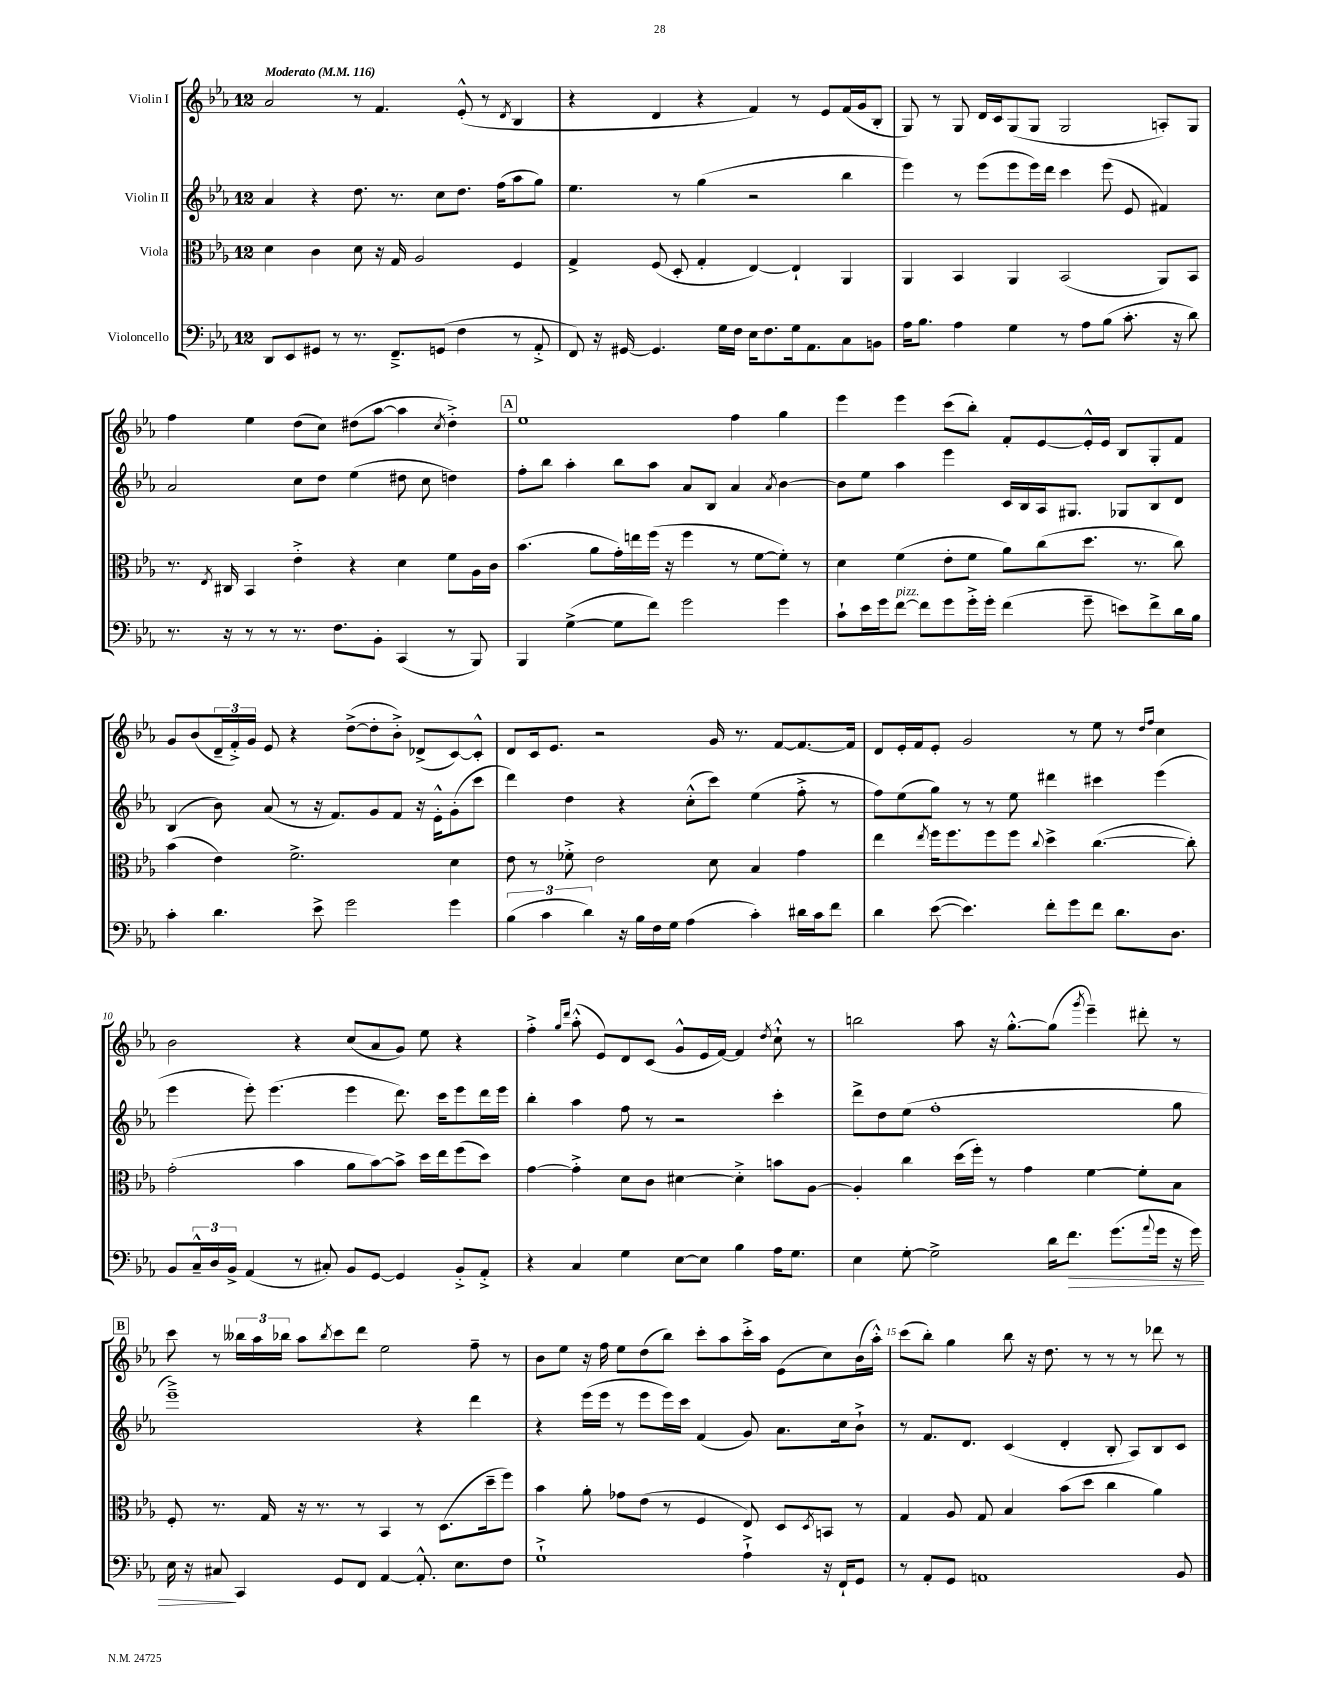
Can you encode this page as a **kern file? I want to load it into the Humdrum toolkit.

**kern	**kern	**kern	**kern
*staff4	*staff3	*staff2	*staff1
*clefF4	*clefC3	*clefG2	*clefG2
*k[b-e-a-]	*k[b-e-a-]	*k[b-e-a-]	*k[b-e-a-]
*M12/8	*M12/8	*M12/8	*M12/8
*MM116	*MM116	*MM116	*MM116
8DD/L	4d\	4a-/	2a-/
8EE-/	.	.	.
8GG#/J	4c\	4r	.
8r	.	.	.
8.r	8d\	8.dd\	8r
.	16r	.	4.f/
8.FF~^/L	16G/	8.r	.
.	2A-/	.	.
(8GG/J	.	8cc\L	.
4F\	.	8.dd\J	(8e-'^^/
.	.	.	8r
.	.	(16ff\LK	.
.	.	.	8qd/
8r	4F/	8aa-\	4B-/
8AA-'^/	.	8gg\J)	.
=	=	=	=
8FF/)	4G^/	4.ee-\	4r
16r	.	.	.
[16GG#/	.	.	.
4.GG#/]	(8F/	.	4d/
.	8D'/	8r	.
.	4G'/	(4gg\	4r
16G\LL	.	.	.
16F\JJ	.	.	.
16E-\LK	[4E-/)	2r	4f/)
8.F\	.	.	.
16G\k	4E-`/]	.	8r
8.AA-\	.	.	.
.	.	.	8e-/L
8C\	4AA-/	4bb-\	(16f/L
.	.	.	16g/J
8BB\J	.	.	8B-'/J
=	=	=	=
16A-\LK	4AA-/	4eee-\)	8G/)
8.B-\J	.	.	.
.	.	.	8r
4A-\	4BB-/	8r	8G/
.	.	(8eee-\L	16d/LL
.	.	.	16c/J
4G\	4AA-/	8eee-\	(8G/
.	.	16eee-\L)	8G/J
.	.	16ddd\JJ	.
8r	(2BB-/	4ccc\	2G/
8A-\L	.	.	.
(8B-\J	.	(8eee-\	.
8.c'\	.	8e-/	.
.	8AA-/L)	4f#/)	8A'/L)
16r	.	.	.
8d\)	8BB-/J	.	8G/J
=	=	=	=
8.r	8.r	2a-/	4ff\
.	8qE-/	.	.
16r	16C#/	.	.
8r	4BB-/	.	4ee-\
8r	.	.	.
8.r	4e-'^\	8cc\L	(8dd\L
.	.	8dd\J	8cc\J)
8.F\L	.	.	.
.	4r	(4ee-\	(8dd#\L
8BB-'\J	.	.	[8aa-\J
(4CC/	4d\	8dd#\	4aa-\]
.	.	8cc\	.
.	.	.	8qcc/
8r	8f\L	4dd\)	4dd#'^\)
8BBB-/)	16A-\L	.	.
.	16c\JJ	.	.
=	=	=	=
4BBB-/	(4.b-\	8ff'\L	1ee-
.	.	8bb-\J	.
([4G^\	.	4aa-'\	.
.	8a-\L	.	.
8G\]L	16g'\L)	8bb-\L	.
.	16ee\	.	.
8f\J)	(16ff\JJ	8aa-\J	.
.	16r	.	.
2g\	4ff\	8a-/L	.
.	.	8B-/J	.
.	8r	4a-/	4ff\
.	[8f\L	.	.
.	.	8qa-/	.
4g\	8f'\]J)	[4b-\	4gg\
.	8r	.	.
=	=	=	=
8c`\L	4d\	8b-\]L	4eee-\
16e-\L	.	8ee-\J	.
16g\J	.	.	.
[8f\J	(4f\	4aa-\	4eee-\
8f\]L	.	.	.
8g\	8e-'\L	4eee-\	(8ccc\L
16g'^\L	8f\J	.	8bb-'\J)
16g'\JJ	.	.	.
(4f\	8a-\L)	16c/LL	8f'/L
.	.	16B-/	.
.	(8cc\	16A-/J	[8e-/
.	.	8.G#/J	.
8g~\	8.dd\J	.	16e-'^^/]L
.	.	.	16e-/JJ
8e\L)	.	8G-/L	8B-/L
.	8.r	.	.
8f^\	.	8B-/	8G'/
16d\L	8cc\)	8d/J	8f/J
16B-\JJ	.	.	.
=	=	=	=
4c'\	(4b-\	(4B-/	8g/L
.	.	.	(8b-/
4.d\	4e-\)	8b-\)	24d~/L
.	.	.	24f'^/)
.	.	.	24g/JJ
.	.	(8a-/	8e-/
.	2.f^\	8r	4r
8e-^\	.	16r	.
.	.	8.f/L)	.
2g\	.	.	([8dd^\L
.	.	8g/	8dd'\]
.	.	8f/J	8b-'^\J)
.	.	16r	(8d-^/L
.	.	16e-'^^\LK	.
4g\	4d\	(8g'\	[8c/)
.	.	8ccc\J	8c'^^/]J
=	=	=	=
(6B-\	8e-\	4ddd\)	8d/L
.	8r	.	16c/k
6c\	.	.	.
.	.	.	8.e-/J
.	8f-'^\	4dd\	.
6d\)	.	.	.
.	2e-\	.	2r
16r	.	4r	.
16B-\LL	.	.	.
16F\	.	.	.
16G\JJ	.	.	.
(4A-\	.	(8cc'^^\L	.
.	8d\	8ccc\J)	16g/
.	.	.	8.r
4c'\)	4B-/	(4ee-\	.
.	.	.	[8f/L
16d#\LL	4g\	8ff'^\	8.f/_
16c\J	.	.	.
8f\J	.	8r	.
.	.	.	16f/]Jk
=	=	=	=
4d\	4ee-\	8ff\L)	8d/L
.	.	(8ee-\	16e-'/L
.	.	.	16f/J
.	8qee-/	.	.
([8e-\	16ff\LK	8gg\J)	8e-'/J
.	8.ff\	.	.
4.e-\])	.	8r	2g/
.	8ff\	8r	.
.	8ff\J	8ee-\	.
.	8qqcc/	.	.
8f'\L	4dd^\	4ddd#\	.
8g\	.	.	8r
8f\J	([4.cc\	4ccc#\	8ee-\
8.d\L	.	.	8r
.	.	.	16qqdd/LL
.	.	.	16qqff/JJ
.	.	(4eee-\	4cc\
8.D\J	.	.	.
.	8cc'\])	.	.
=	=	=	=
8BB-/L	(2g'\	4eee-\	2b-\
24C~^^/L	.	.	.
24D/	.	.	.
24BB-^/JJ	.	.	.
(4AA-/	.	8eee-'\)	.
.	.	(4.eee-\	.
8r	4b-\	.	4r
8C#'/)	.	.	.
8BB-/L	8a-\L	4eee-\	(8cc/L
[8GG/J	[8b-\)	.	8a-/
4GG/]	8b-^\]J	8.ddd\)	8g/J)
.	16dd\LL	.	8ee-\
.	16ee-\J	16ccc\LK	.
8BB-'^/L	(8ff\	8eee-\	4r
8AA-'^/J	8dd\J)	16ddd\L	.
.	.	16eee-\JJ	.
=	=	=	=
4r	[4g\	4bb-'\	4ff'^\
.	.	.	16qqgg/LL
.	.	.	16qqddd/JJ
4C/	4g'^\]	4aa-\	(8aa-'^^\
.	.	.	8e-/L)
4G\	8d\L	8ff\	8d/
.	8c\J	8r	(8c/J
[8E-\L	[4d#\	2r	8g^^/L
8E-\]J	.	.	16e-/L
.	.	.	[16f/JJ)
4B-\	4d#'^\]	.	4f/]
.	.	.	8qdd/
16A-\LK	8b\L	4ccc'\	8cc`^^\
8.G\J	.	.	.
.	[8A-\J	.	8r
=	=	=	=
4E-\	4A-'/]	8ddd^\L	2bb\
.	.	8dd\	.
[8G'\	4cc\	(8ee-\J	.
2G^\]	.	1ff'	.
.	(16dd\LL	.	8aa-\
.	16ff'\JJ)	.	.
.	8r	.	16r
.	.	.	[8.gg'^^\L
.	4g\	.	.
16d\LK	.	.	(8gg\]J
8.f\J	.	.	.
.	.	.	8qggg/
.	[4f\	.	4eee-~\)
(8.g\L	.	.	.
.	8f'\]L	.	8ddd#'\
8qqa-/	.	.	.
16g\Jk	.	.	.
16r	8B-\J	8gg\	8r
16g\)	.	.	.
=	=	=	=
16E-\	8F'/	1eee-~^)	8ccc\
16r	.	.	.
8C#/	8.r	.	8r
4CC/	.	.	24bb--\LL
.	.	.	24aa-\
.	16G/	.	.
.	.	.	24bb-\JJ
.	16r	.	8aa-\L
.	8.r	.	.
.	.	.	8qbb-/
8GG/L	.	.	8ccc\
8FF/J	8r	.	8ddd\J
[4AA-/	4BB-/	.	2ee-\
8.AA-'^^/]	8r	4r	.
.	(8.D\L	.	.
8.E-\L	.	.	.
.	.	4ddd\	8ff~\
.	16dd~\k	.	.
8F\J	8ff\J)	.	8r
=	=	=	=
1G`^	4b-\	4r	8b-\L
.	.	.	8ee-\J
.	8a-'\	(16eee-\LL	16r
.	.	16eee-\JJ	16ff\
.	8g-\L	8r	8ee-\L
.	(8e-\J	8eee-\L	(8dd\
.	8r	16eee-\L)	8bb-\J)
.	.	16ccc\JJ	.
.	4F/	(4f/	8ccc'\L
.	.	.	8aa-\
4A-`^\	8E-/)	8g/)	16ccc'^\L
.	.	.	16aa-\JJ
.	8D/L	8.a-\L	(8e-\L
.	8qD/	.	.
16r	8BB/J	.	8cc\)
16FF`/LK	.	16cc\k	.
8GG/J	8r	8b-`^\J	(16b-\L
.	.	.	16aa-'^^\JJ)
=	=	=	=
8r	4G/	8r	(8ccc\L
8AA-'/L	.	8.f/L	8bb-'\J)
8GG/J	8A-/	.	4gg\
.	.	8.d/J	.
1AA	8G/	.	.
.	4B-/	(4c/	8bb-\
.	.	.	16r
.	.	.	8.dd\
.	(8b-\L	4d'/	.
.	8dd\J	.	8r
.	4cc\	8B-'/	8r
.	.	8A-/L)	8r
.	4a-\)	8B-/	8ddd-\
8BB-/	.	8c/J	8r
==	==	==	==
*-	*-	*-	*-
